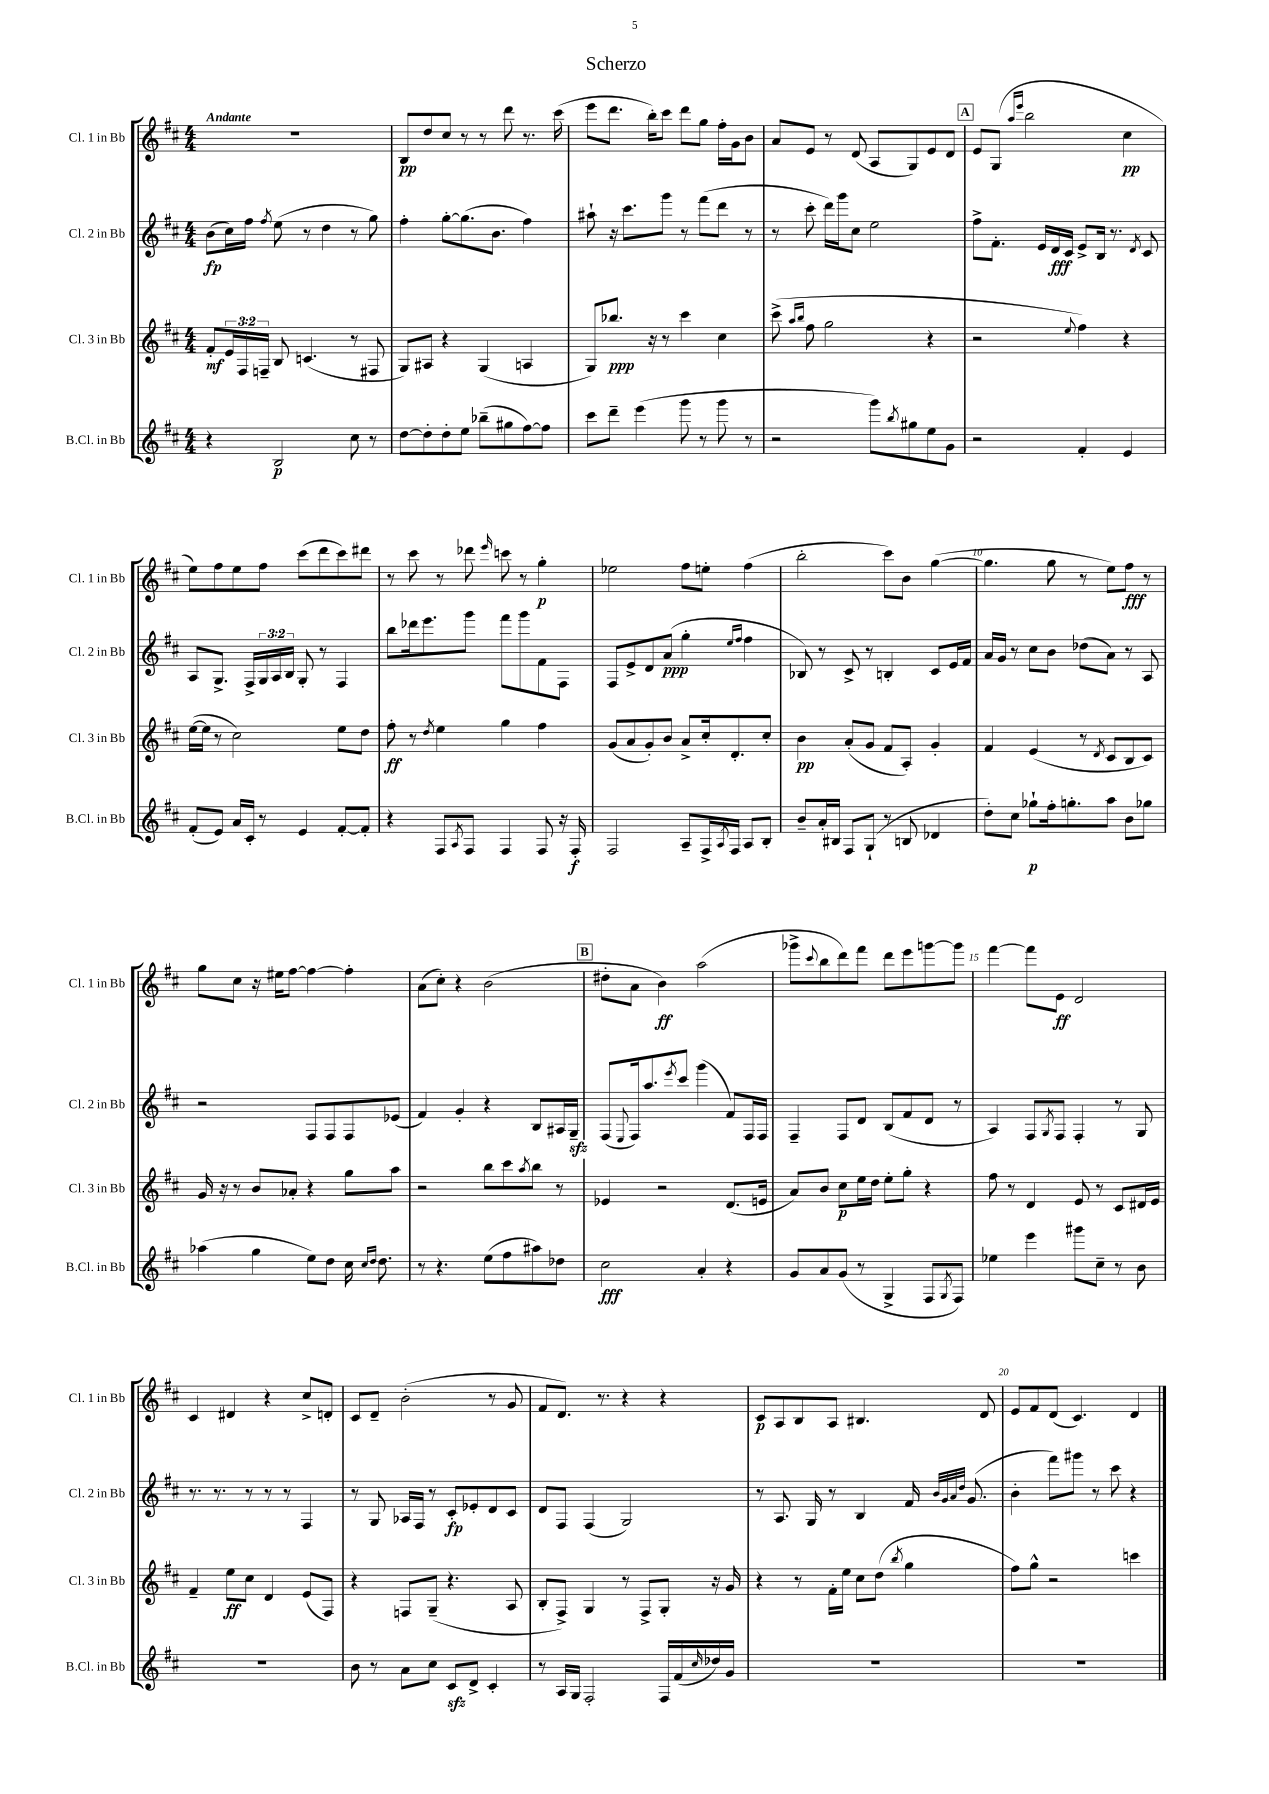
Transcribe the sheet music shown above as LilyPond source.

\header { title = "Scherzo" }
<<
\new StaffGroup <<
\new Staff = "s0" \with { instrumentName = "Cl. 1 in Bb" shortInstrumentName = "Cl. 1 in Bb" } {
    \clef treble \key d \major \numericTimeSignature \time 4/4 \tempo "Andante"
    R1 |
    b8\pp d''8 cis''8 r8 r8 d'''8 r8. cis'''16( |
    e'''8 d'''8. b''16-.) cis'''8 d'''8 g''8 fis''16-. g'16 b'8 |
    a'8 e'8 r8 d'8( a8 g8) e'8 d'8 |
    \mark \markup { \box "A" } e'8 g8( \grace { a''16 e'''16 } b''2 cis''4\pp |
    e''8) fis''8 e''8 fis''8 cis'''8( d'''8 cis'''8) dis'''8 |
    r8 cis'''8 r8 des'''8 \grace { e'''16 } c'''8 r8 g''4-.\p |
    ees''2 fis''8 e''8-. fis''4( |
    b''2-. cis'''8) b'8 g''4~( |
    g''4. g''8 r8 e''8) fis''8\fff r8 |
    g''8 cis''8 r16 eis''16 fis''8~ fis''4~ fis''4-. |
    a'8( cis''8-.) r4 b'2( |
    \mark \markup { \box "B" } dis''8-. a'8 b'4\ff) a''2( |
    ges'''8-> \appoggiatura { cis'''8 } b''8 d'''8) fis'''8 d'''8 e'''8 g'''8~ g'''8 |
    fis'''4~ fis'''8 e'8\ff d'2 |
    cis'4 dis'4 r4 cis''8-> d'8-. |
    cis'8 d'8-- b'2-.( r8 g'8 |
    fis'8 d'8.) r8. r4 r4 |
    cis'8\p a8 b8 a8 bis4. d'8 |
    e'8 fis'8 d'8( cis'4.) d'4 \bar "|." |
}
\new Staff = "s1" \with { instrumentName = "Cl. 2 in Bb" shortInstrumentName = "Cl. 2 in Bb" } {
    \clef treble \key d \major \numericTimeSignature \time 4/4 \override Staff.TupletNumber.text = #tuplet-number::calc-fraction-text
    b'8\fp( cis''16) fis''16 \acciaccatura { fis''8 } e''8( r8 d''4 r8 g''8) |
    fis''4-. g''8~-. g''8.( b'8. fis''4) |
    ais''8-! r16 cis'''8. g'''8 r8 fis'''8( d'''8 r8 |
    r8 cis'''8-. d'''16) g'''16 cis''8 e''2 |
    \mark \markup { \box "A" } fis''8-> fis'8.-. e'16 d'16\fff cis'16 e'8-> b16 r8. \acciaccatura { d'8 } cis'8 |
    a8 g8.-> fis16-> \tuplet 3/2 { g16 a16 b16 } g8-. r8 fis4 |
    b''8 des'''16 e'''8. g'''8 fis'''8 g'''8 fis'8 fis8 |
    fis8 e'8-> d'8 a'8\ppp( g''4-. \grace { e''16 fis''16 } fis''4 |
    bes8) r8 cis'8-> r8 b4-. cis'8 e'16 fis'16 |
    a'16 g'16 r8 cis''8 b'8 des''8( a'8) r8 a8 |
    r2 fis8 fis8 fis8 ees'8( |
    fis'4) g'4-. r4 b8 ais16 g16--\sfz |
    \mark \markup { \box "B" } fis8( \appoggiatura { e8 } fis16) a''8. \acciaccatura { e'''8 } cis'''8 g'''4( fis'8) fis16 fis16 |
    fis4-- fis8 d'8 b8( fis'8 d'8 r8 |
    a4) fis8 \acciaccatura { g8 } fis8 fis4-. r8 g8 |
    r8. r8. r8 r8 r8 fis4 |
    r8 g8 aes16 fis16 r8 cis'8-.\fp ees'8-. d'8 cis'8 |
    d'8 fis8 fis4( g2) |
    r8 a8. g16 r8 b4 fis'16 \grace { b'32 g'32 a'32 d''32 } g'8.( |
    b'4-. fis'''8) gis'''8 r8 cis'''8 r4 \bar "|." |
}
\new Staff = "s2" \with { instrumentName = "Cl. 3 in Bb" shortInstrumentName = "Cl. 3 in Bb" } {
    \clef treble \key d \major \numericTimeSignature \time 4/4 \override Staff.TupletNumber.text = #tuplet-number::calc-fraction-text
    fis'8-.\mf \tuplet 3/2 { e'16 fis16 f16-- } b8 c'4.( r8 fis8 |
    g8) ais8 r4 g4( a4 |
    g8) bes''8.\ppp r16 r8 cis'''4 cis''4 |
    cis'''8->( \grace { a''16 b''16 } fis''8 g''2 r4 |
    \mark \markup { \box "A" } r2 \appoggiatura { e''8 } fis''4) r4 |
    e''16~( e''16 r8 cis''2) e''8 d''8 |
    fis''8-.\ff r8 \acciaccatura { d''8 } e''4 g''4 fis''4 |
    g'8( a'8 g'8-.) b'8 a'8-> cis''16-. d'8.-. cis''8-. |
    b'4\pp a'8-.( g'8 fis'8 a8-.) g'4-. |
    fis'4 e'4( r8 \acciaccatura { d'8 } cis'8 b8 cis'8) |
    g'16 r16 r8 b'8 aes'8-. r4 g''8 a''8 |
    r2 b''8 cis'''8 \acciaccatura { a''8 } b''8 r8 |
    \mark \markup { \box "B" } ees'4 r2 d'8.( e'16 |
    a'8) b'8 cis''8\p e''16 d''16 e''8-. g''8-. r4 |
    fis''8 r8 d'4 e'8 r8 cis'8 dis'16 e'16 |
    fis'4-- e''8\ff cis''8 d'4 e'8( fis8) |
    r4 f8 g8--( r4. a8 |
    b8-. fis8->) g4 r8 fis8-> g8-. r16 g'16 |
    r4 r8 fis'16-. e''16 cis''8 d''8( \acciaccatura { b''8 } g''4 |
    fis''8) g''8-^ r2 c'''4 \bar "|." |
}
\new Staff = "s3" \with { instrumentName = "B.Cl. in Bb" shortInstrumentName = "B.Cl. in Bb" } {
    \clef treble \key d \major \numericTimeSignature \time 4/4
    r4 b2\p cis''8 r8 |
    d''8~ d''8-. d''8-. e''8 bes''8--( gis''8 fis''8~) fis''8 |
    cis'''8 d'''8-- e'''4( g'''8 r8 g'''8 r8 |
    r2 g'''8) \acciaccatura { b''8 } gis''8 e''8 g'8 |
    \mark \markup { \box "A" } r2 fis'4-. e'4 |
    fis'8-.( e'8) a'16 cis'16-. r8 e'4 fis'8~-. fis'8-. |
    r4 fis8 \acciaccatura { a8 } fis8 fis4 fis8 r16 fis16-.\f |
    fis2 a8-- fis16-> \acciaccatura { a8 } fis16 a8 b8-. |
    b'8-- a'16-. bis16 fis8 g8-!( r8 b8 des'4 |
    d''8-.) cis''8 ges''8-!\p fis''16-. g''8.-. a''8 b'8 ges''8 |
    aes''4( g''4 e''8) d''8 cis''16 \grace { cis''16 d''16 } d''8. |
    r8 r4. e''8( fis''8 ais''8) des''8 |
    \mark \markup { \box "B" } cis''2\fff a'4-. r4 |
    g'8 a'8 g'8( r8 g4-> fis8 \acciaccatura { g8 } fis8) |
    ees''4 e'''4 gis'''8 cis''8-- r8 b'8 |
    R1 |
    b'8 r8 a'8 cis''8 cis'8\sfz d'8-> cis'4-. |
    r8 a16 g16 fis2-. fis16 fis'16( \grace { cis''16 } des''16) g'16 |
    R1 |
    R1 \bar "|." |
}
>>
>>
\layout { \context { \Score \override BarNumber.break-visibility = ##(#f #t #t) barNumberVisibility = #(every-nth-bar-number-visible 5) } }
